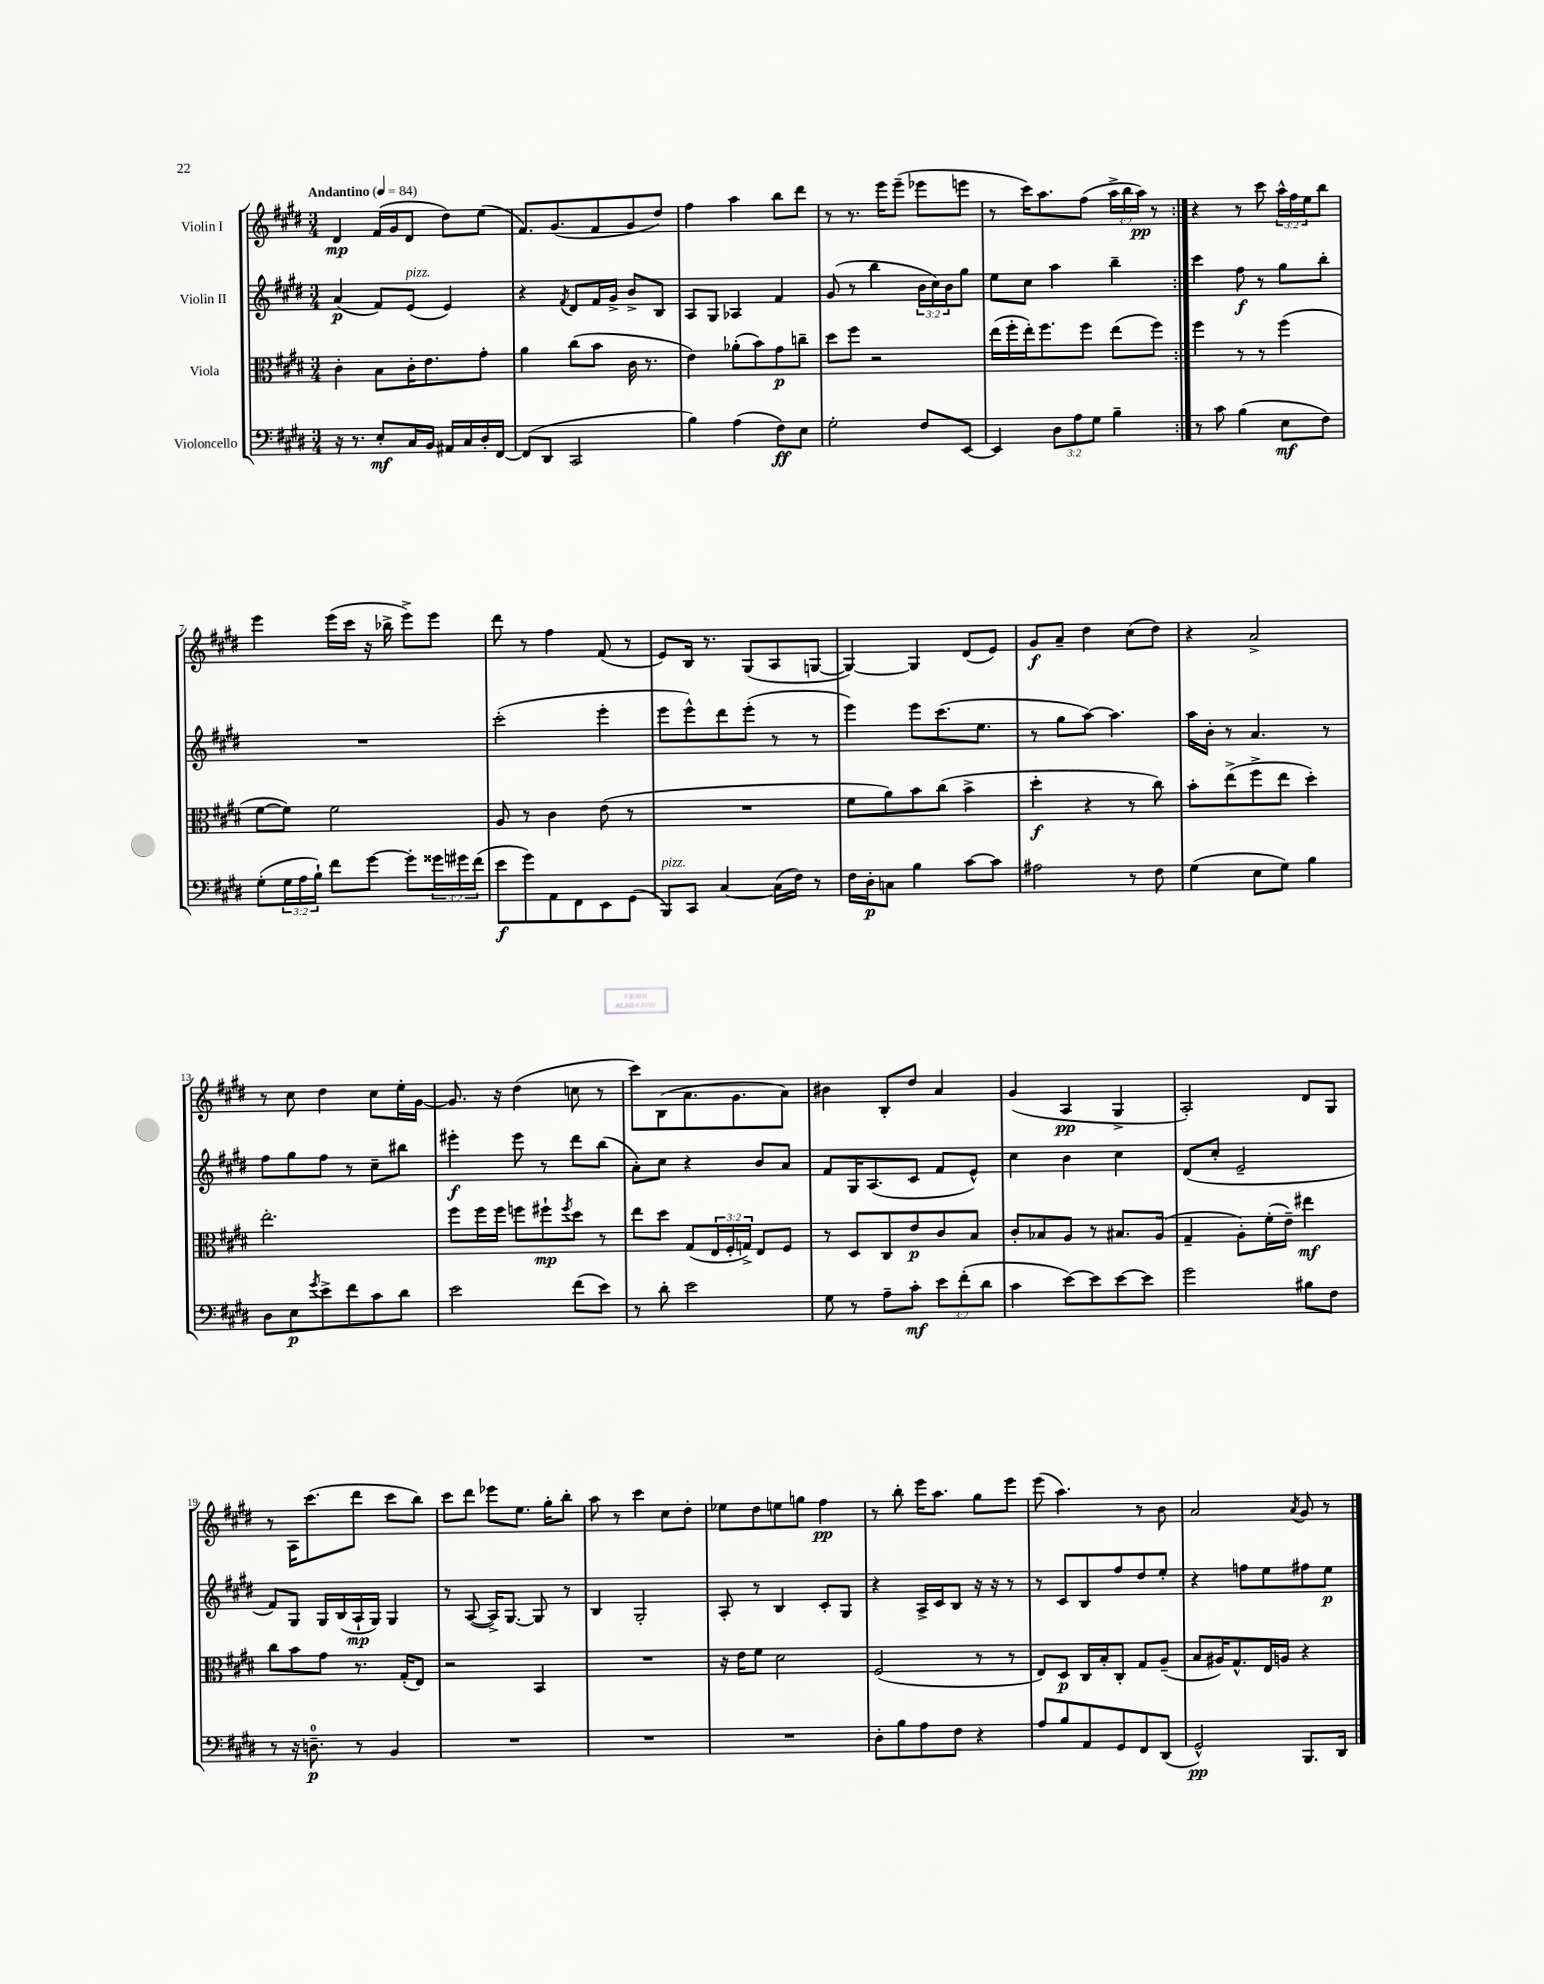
<<
\new StaffGroup <<
\new Staff = "s0" \with { instrumentName = "Violin I" } {
    \clef treble \key e \major \numericTimeSignature \time 3/4 \override Staff.TupletNumber.text = #tuplet-number::calc-fraction-text \tempo "Andantino" 4 = 84
    \repeat volta 2 { dis'4\mp fis'16( gis'16 dis'8 dis''8) e''8( |
    fis'8.) gis'8.( fis'8 gis'8 dis''8) |
    fis''4 a''4 b''8 dis'''8 |
    r8 r8. e'''16 e'''8--( ees'''8 e'''8 |
    r8 cis'''16) a''8. fis''8( \tuplet 3/2 { a''16-> b''16 a''16\pp) } r8 | }
    r4 r8 cis'''8 \tuplet 3/2 { a''16-^ fis''16 e''16 } b''8 |
    e'''4 e'''16( cis'''16 r16 bes''16-> e'''8->) e'''8 |
    dis'''8 r8 fis''4 fis'8( r8 |
    e'8) b16 r8. gis8( a8 g8~ |
    g4~) g4 dis'8( e'8) |
    gis'8\f a'8-- dis''4 cis''8( dis''8) |
    r4 a'2-> |
    r8 cis''8 dis''4 cis''8 e''16-. gis'16~ |
    gis'8. r16 dis''4( c''8 r8 |
    cis'''8) b8( a'8. gis'8. a'8) |
    bis'4 b8-. dis''8 a'4 |
    gis'4( a4\pp gis4-> |
    a2-.) dis'8 gis8 |
    r8 a16 cis'''8.( dis'''8 cis'''8 b''8) |
    cis'''8 dis'''8 ees'''8 e''8. gis''16-. b''8-. |
    a''8 r8 cis'''4 cis''8 dis''8-. |
    ees''8 dis''8 e''8 g''8 fis''4\pp |
    r8 b''8-. e'''16 a''8. gis''8 e'''8 |
    e'''8( a''4.) r8 b'8 |
    a'2 \acciaccatura { a'8 } gis'8 r8 \bar "|." |
}
\new Staff = "s1" \with { instrumentName = "Violin II" } {
    \clef treble \key e \major \numericTimeSignature \time 3/4 \override Staff.TupletNumber.text = #tuplet-number::calc-fraction-text
    \repeat volta 2 { a'4\p( fis'8) e'8^\markup { \italic "pizz." }( e'4) |
    r4 \acciaccatura { fis'8 } dis'8 fis'16 gis'16-> b'8-> b8 |
    a8 gis8 aes4 fis'4 |
    gis'8( r8 b''4 \tuplet 3/2 { b'16 cis''16) b'16 } gis''8 |
    e''8 cis''8 a''4 b''4-- | }
    cis'''4 fis''8\f r8 gis''8 b''8-. |
    R2. |
    cis'''2-.( e'''4-. |
    e'''8 e'''8-^) dis'''8 e'''8-.( r8 r8 |
    e'''4) e'''8 cis'''8.( e''8. |
    r8 gis''8 a''8~) a''4. |
    a''16 b'16-. r8 a'4. r8 |
    fis''8 gis''8 fis''8 r8 cis''8-- bis''8 |
    eis'''4-.\f eis'''8 r8 dis'''8 b''8( |
    a'8-.) cis''8 r4 b'8 a'8 |
    fis'8 gis16 a8.( cis'8 fis'8 e'8-^) |
    cis''4 b'4 cis''4 |
    dis'8( cis''8-. e'2-- |
    fis'8) gis8 gis16 b16( a16-!\mp gis16) gis4 |
    r8 a8~( a16->) gis8.~ gis8 r8 |
    b4 gis2-. |
    a8-. r8 b4 cis'8-. gis8 |
    r4 a16-> cis'16 b8 r16 r16 r8 |
    r8 cis'8 b8 fis''8 dis''8 e''8-. |
    r4 f''8 e''8 fis''8 e''8\p \bar "|." |
}
\new Staff = "s2" \with { instrumentName = "Viola" } {
    \clef alto \key e \major \numericTimeSignature \time 3/4 \override Staff.TupletNumber.text = #tuplet-number::calc-fraction-text
    \repeat volta 2 { cis'4-. b8 cis'16-. e'8. gis'8-. |
    a'4 cis''8( b'8 cis'16 r8. |
    e'4) aes'8-.( b'8) gis'8\p c''8-- |
    dis''8 fis''8 r2 |
    e''16( fis''16-. e''16-.) fis''8. fis''8 e''8( fis''8) | }
    fis''4 r8 r8 fis''4( |
    fis'8~ fis'8) fis'2 |
    a8 r8 cis'4 e'8( r8 |
    R2. |
    fis'8 a'8) b'8 cis''8( b'4-> |
    dis''4-.\f r4 r8 cis''8) |
    b'8-. e''8->( fis''8-> e''8 dis''4-.) |
    e''2.-. |
    fis''8 fis''16 fis''16 f''8 fis''8-!\mp \acciaccatura { fis''8 } dis''8 r8 |
    e''8 dis''8 gis8( \tuplet 3/2 { e16 fis16-. g16->) } e8 fis8 |
    r8 dis8 cis8 e'8\p cis'8 b8 |
    cis'8-. bes8 a8 r8 bis8. a16( |
    gis4-- a8-.) fis'16-.( e'16--) eis''4\mf |
    cis''8 b'8 gis'8 r8. gis16-.( e8) |
    r2 b,4 |
    R2. |
    r16 e'16 fis'8 dis'2 |
    fis2( r8 r8 |
    e8) dis8\p cis16 b16-. cis8-. gis8 a8--( |
    b8 ais16) gis8.-^ e16 a16 r4 \bar "|." |
}
\new Staff = "s3" \with { instrumentName = "Violoncello" } {
    \clef bass \key e \major \numericTimeSignature \time 3/4 \override Staff.TupletNumber.text = #tuplet-number::calc-fraction-text
    \repeat volta 2 { r16 r8. e8-.\mf cis16 b,16 ais,16 cis16 dis16-. fis,16~ |
    fis,8( dis,8 cis,2 |
    b4) a4( fis8\ff) e8 |
    gis2-. fis8 e,8~ |
    e,4 \tuplet 3/2 { dis8 a8 gis8 } b4-- | }
    r8 cis'8 b4( e8\mf fis8) |
    gis8-.( \tuplet 3/2 { gis16 a16 b16-!) } fis'8 gis'8~ gis'8-. \tuplet 3/2 { gisis'16 gis'16 fis'16( } |
    e'8\f gis'8) a,8 fis,8 e,8 gis,8( |
    b,,8^\markup { \italic "pizz." }) cis,8 cis4~ cis16( fis16) r8 |
    fis16 dis16-.\p c8 b4 cis'8~ cis'8 |
    ais2 r8 fis8 |
    gis4( e8 gis8) b4 |
    dis8 e8\p \acciaccatura { gis'8 } e'8-> fis'8 cis'8 dis'8 |
    e'2 fis'8( e'8) |
    r8 dis'8-. e'2 |
    gis8 r8 a8-- cis'8-.\mf \tuplet 3/2 { e'8 fis'8-.( dis'8 } |
    cis'4 e'8~) e'8 e'8~ e'8 |
    gis'2 bis8 fis8 |
    r8 r16 d8.-0--\p r8 b,4 |
    R2. |
    R2. |
    R2. |
    dis8-. b8 a8 fis8 r4 |
    a8 b8 a,8 gis,8 fis,8 dis,8( |
    gis,2-^\pp) b,,8. dis,16 \bar "|." |
}
>>
>>
